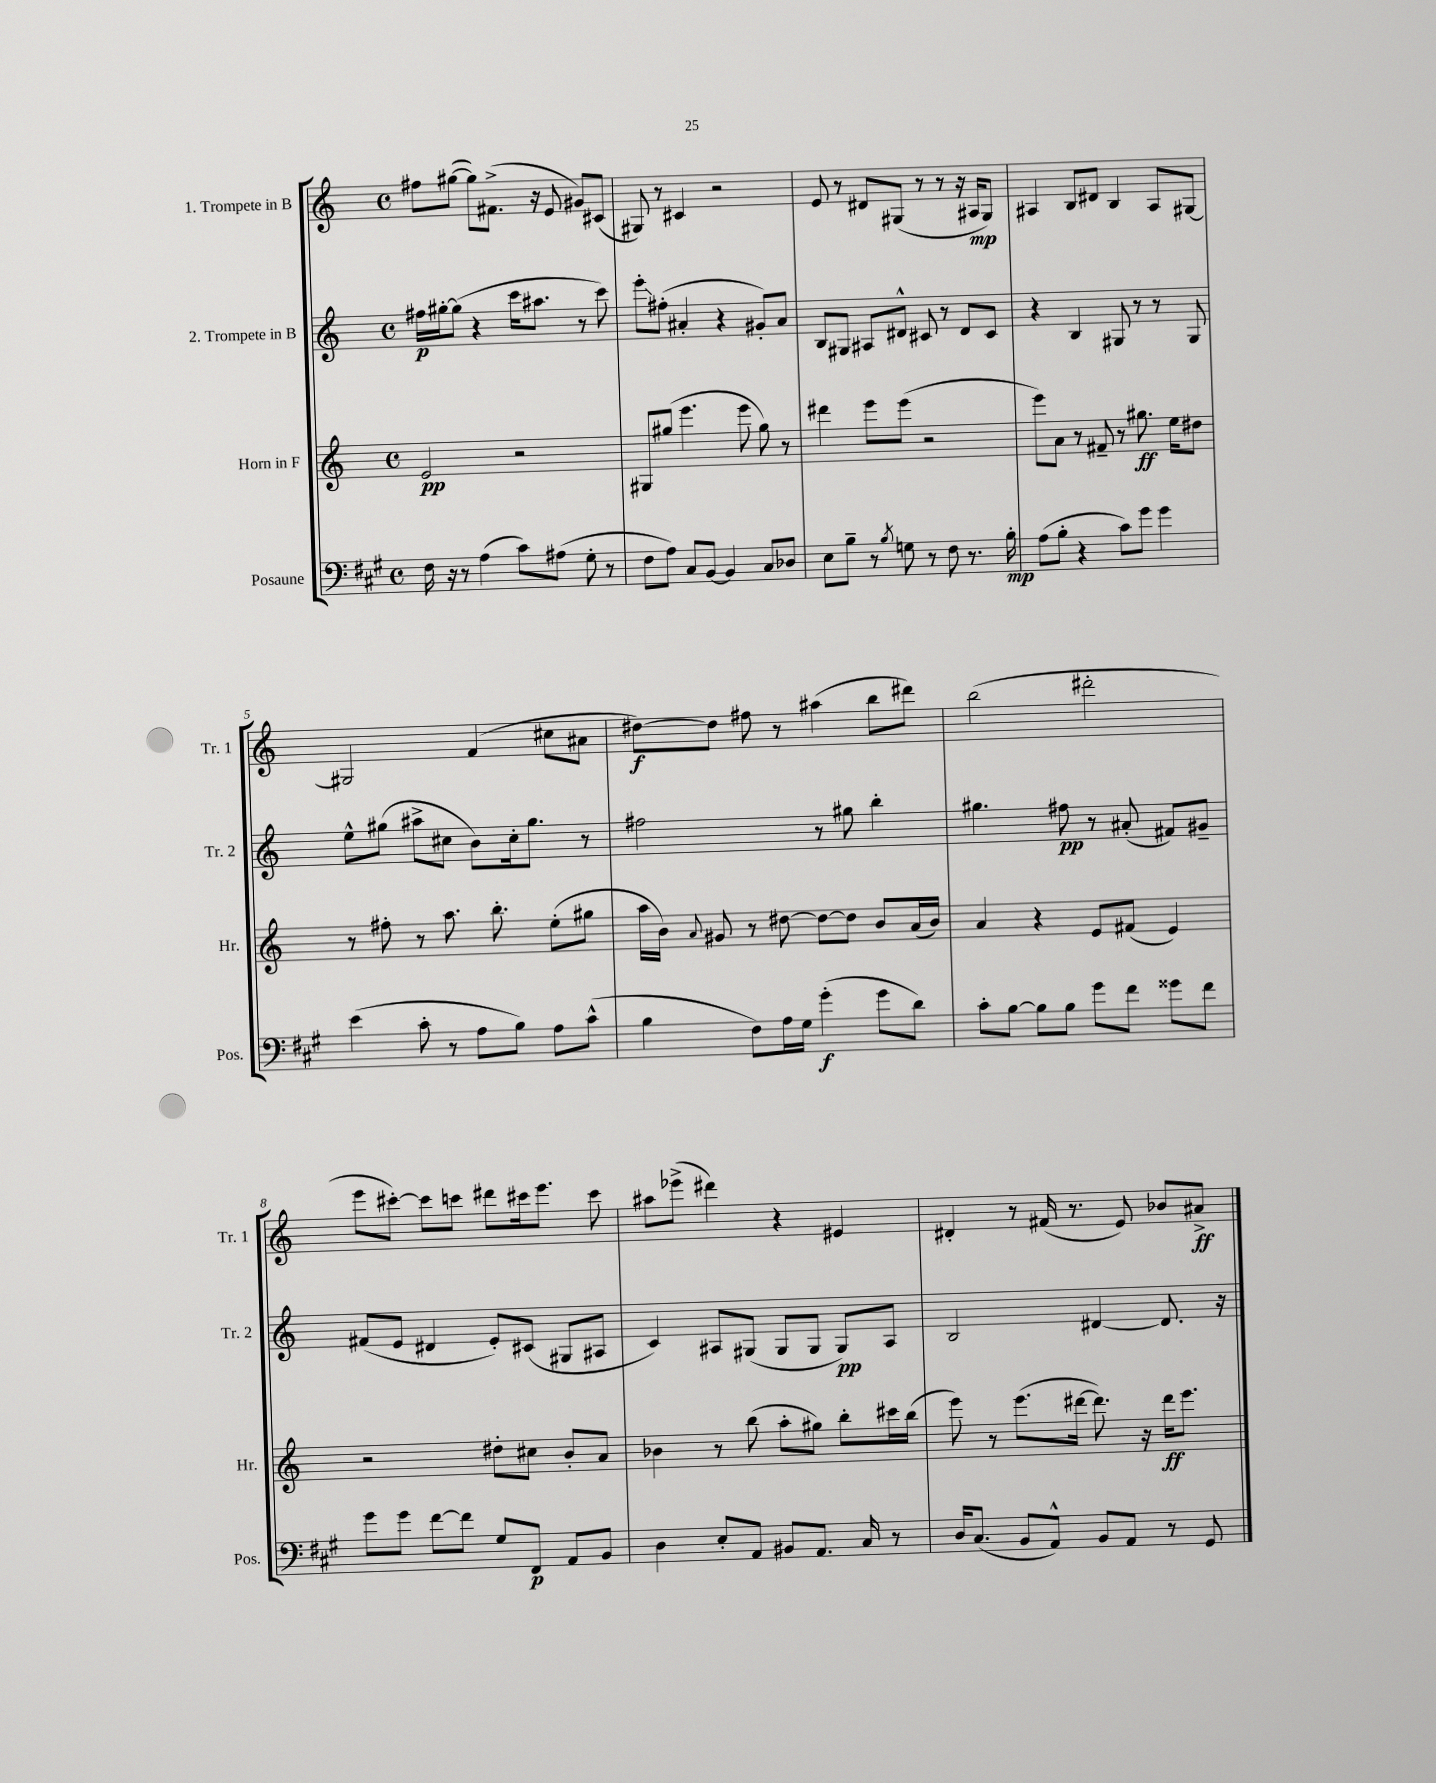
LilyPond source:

<<
\new StaffGroup <<
\new Staff = "s0" \with { instrumentName = "1. Trompete in B" shortInstrumentName = "Tr. 1" } {
    \clef treble \key c \major \defaultTimeSignature \time 4/4
    \autoBeamOff fis''8[ gis''8]~( gis''8[) fis'8.]->( r16 e'8 gis'8[) cis'8]( |
    gis8) r8 cis'4 r2 |
    e'8 r8 dis'8[ gis8]( r8 r8 r16 ais16[\mp gis8]) |
    ais4 b8[ dis'8] b4 ais8[ gis8]~ |
    gis2 f'4( cis''8[ ais'8] |
    dis''8[~\f) dis''8] fis''8 r8 ais''4( b''8[ dis'''8]) |
    b''2( dis'''2-. |
    e'''8[ cis'''8]~-.) cis'''8[ c'''8] dis'''8[ cis'''16 e'''8.] cis'''8 |
    ais''8[ ees'''8]->( dis'''4) r4 eis'4 |
    dis'4-. r8 fis'16( r8. e'8) bes'8[ ais'8]->\ff \bar "|." |
}
\new Staff = "s1" \with { instrumentName = "2. Trompete in B" shortInstrumentName = "Tr. 2" } {
    \clef treble \key c \major \defaultTimeSignature \time 4/4
    \autoBeamOff fis''16[\p gis''16~-. gis''8]( r4 c'''16[ ais''8.] r8 c'''8) |
    e'''8[-.\glissando fis''8]-.( ais'4-. r4 gis'8[-.) ais'8] |
    b8[ gis8] ais8[ dis'8]-^ cis'8 r8 dis'8[ cis'8] |
    r4 b4 gis8 r8 r8 gis8 |
    e''8[-^ gis''8]( ais''8[-> cis''8] b'8[) cis''16-. gis''8.] r8 |
    fis''2 r8 gis''8 b''4-. |
    gis''4. fis''8\pp r8 ais'8-.( fis'8[) gis'8]-- |
    fis'8[( e'8] dis'4 e'8[-.) cis'8]( gis8[ ais8] |
    c'4) ais8[ gis8]( gis8[ gis8] gis8[\pp) ais8] |
    b2 dis'4~ dis'8. r16 \bar "|." |
}
\new Staff = "s2" \with { instrumentName = "Horn in F" shortInstrumentName = "Hr." } {
    \clef treble \key c \major \defaultTimeSignature \time 4/4
    \autoBeamOff e'2\pp r2 |
    gis8[ gis''8]( e'''4. e'''8 gis''8) r8 |
    dis'''4 e'''8[ e'''8]( r2 |
    e'''8[) a'8] r8 fis'8-- r8 gis''8.\ff e''16[ dis''8] |
    r8 fis''8-. r8 a''8. b''8.-. e''8[-.( gis''8] |
    a''16[ b'16]) \appoggiatura { a'8 } gis'8 r8 dis''8~ dis''8[~ dis''8] b'8[ a'16( b'16]) |
    a'4 r4 e'8[ fis'8]( e'4) |
    r2 dis''8[-. cis''8] b'8[-. a'8] |
    bes'4 r8 b''8( a''8[-. gis''8]) b''8[-. cis'''16 b''16]( |
    e'''8) r8 e'''8.[( dis'''16]~ dis'''8.) r16 dis'''16[\ff e'''8.] \bar "|." |
}
\new Staff = "s3" \with { instrumentName = "Posaune" shortInstrumentName = "Pos." } {
    \clef bass \key a \major \defaultTimeSignature \time 4/4
    \autoBeamOff fis16 r16 r8 a4( cis'8[) ais8]( gis8-. r8 |
    fis8[ a8]) cis8[ b,8]~ b,4 cis8[ des8] |
    e8[ b8]-- r8 \acciaccatura { b8 } g8 r8 fis8 r8. b16-.\mp |
    a8[( b8]-. r4 cis'8[) gis'8] gis'4 |
    e'4( cis'8-. r8 a8[ b8]) a8[ cis'8]-^( |
    b4 fis8[) a16 gis16] gis'4-.\f( gis'8[ d'8]) |
    cis'8[-. b8]~ b8[ b8] gis'8[ fis'8] gisis'8[ fis'8] |
    gis'8[ gis'8] fis'8[~ fis'8] gis8[ fis,8]\p a,8[ b,8] |
    d4 e8[-. a,8] bis,8[ a,8.] cis16 r8 |
    d16[ cis8.]( b,8[ a,8]-^) b,8[ a,8] r8 gis,8 \bar "|." |
}
>>
>>
